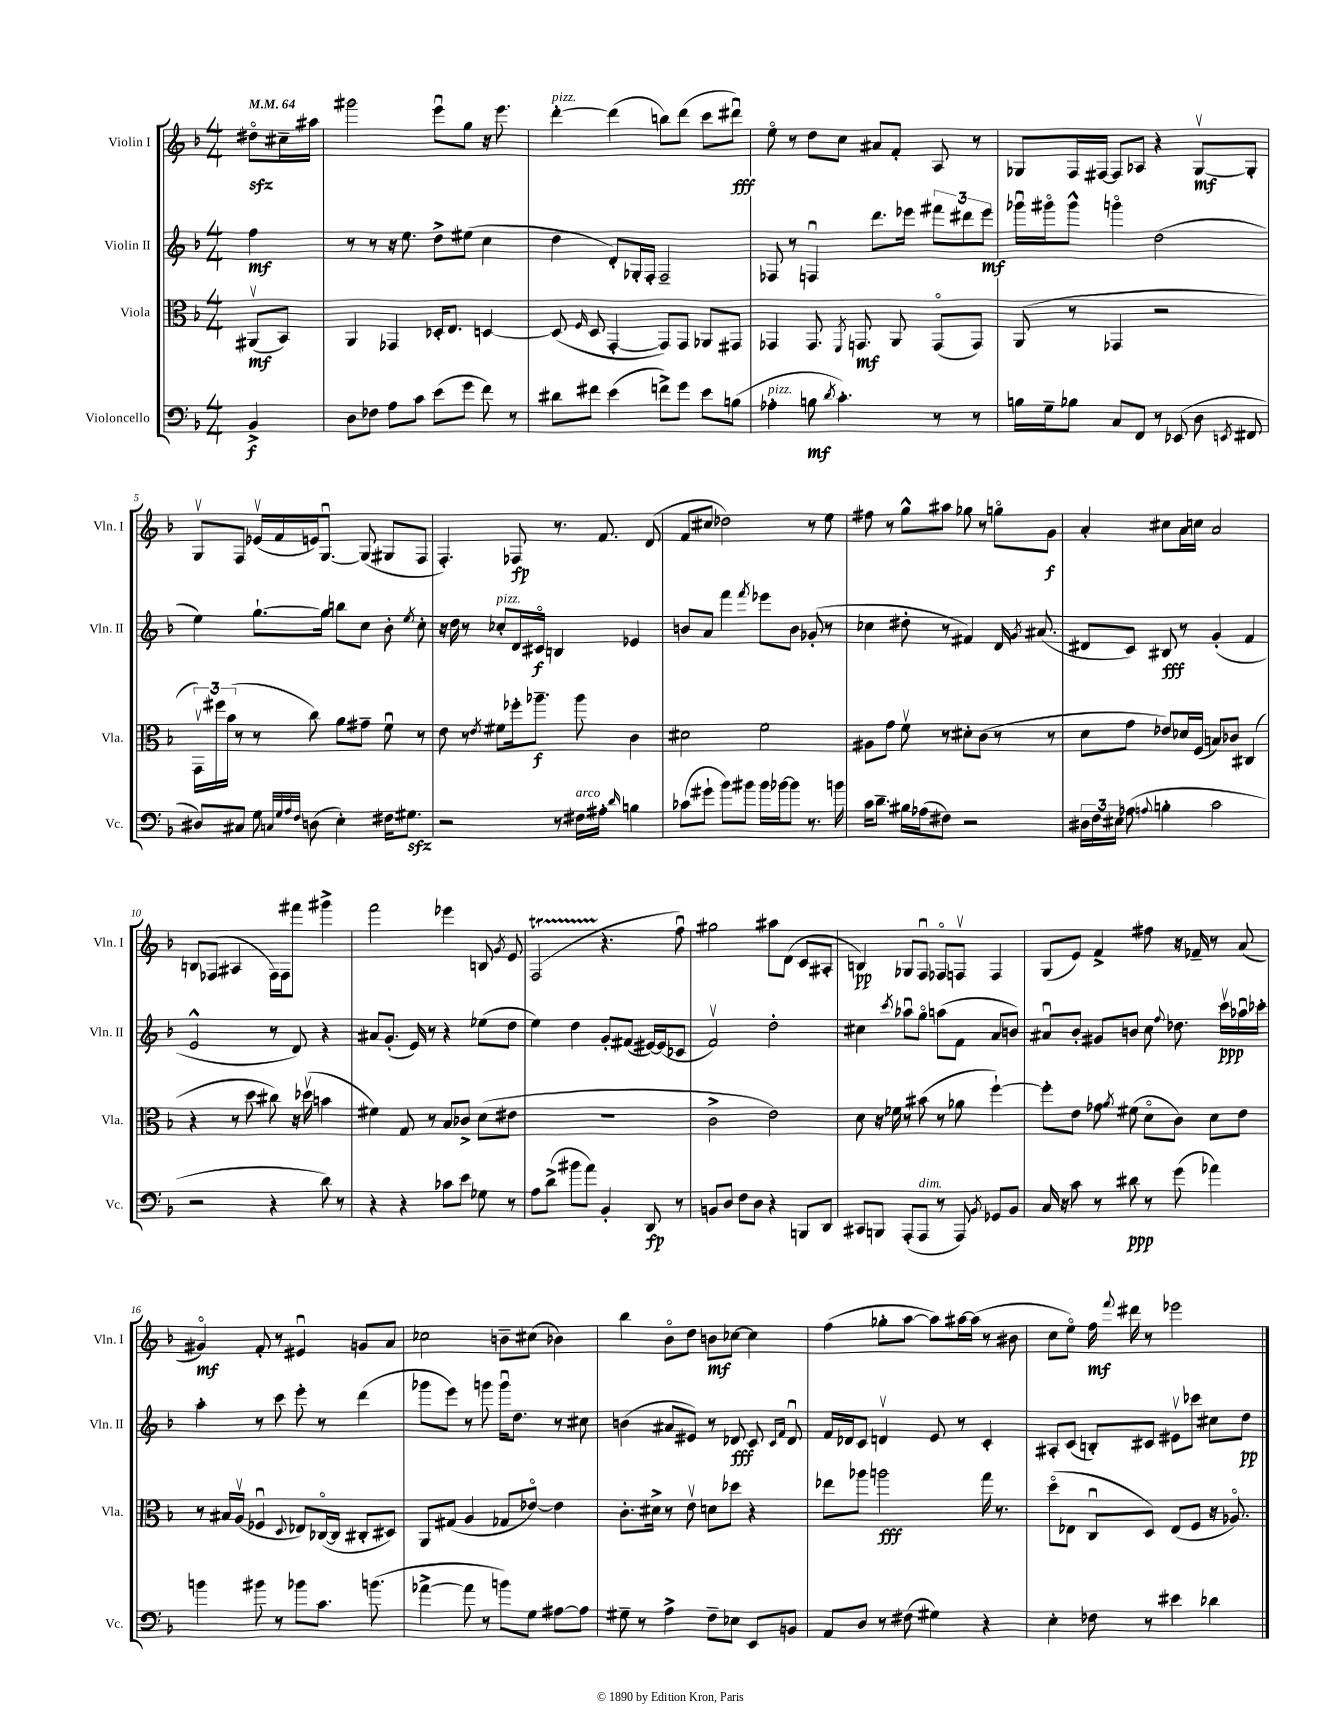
<<
\new StaffGroup <<
\new Staff = "s0" \with { instrumentName = "Violin I" shortInstrumentName = "Vln. I" } {
    \clef treble \key f \major \numericTimeSignature \time 4/4 \partial 4 \tempo 4 = 64
    \autoBeamOff dis''8[\flageolet\sfz cis''16-- ais''16] |
    gis'''2 e'''8[\downbow g''8] r16 e'''8. |
    d'''4~-.^\markup { \italic "pizz." } d'''4( b''8[) d'''8]( c'''8[ dis'''8]\downbow\fff) |
    e''8\flageolet r8 d''8[ c''8] ais'8[ f'8]-. a8 r8 |
    ges8[ f16 fis16]~ fis8[ aes8] r4 ges8[~\upbow\mf ges8]-. |
    g8[\upbow f8] ees'16[\upbow( f'16 e'16) g8.]~\downbow g8( gis8[ f8] |
    f4.-.) fes8\fp r8. f'8. d'8( |
    f'8[ cis''8] des''2) r8 e''8 |
    fis''8 r8 g''8[-^ ais''8] ges''8 r8 g''8[\flageolet g'8]\f |
    a'4-. cis''8[ a'16 c''16] a'2 |
    b8[ fes8]( ais4 fes16[) fes16 fis'''8] gis'''4-> |
    f'''2 ees'''4 b8 \acciaccatura { g'8 } e'8 |
    f2\startTrillSpan( r4.\stopTrillSpan f''8\downbow) |
    gis''2 ais''8[ d'8]( c'8[ ais8]-. |
    b4\pp) ges8[ f8]\downbow fes8[\flageolet f8]\upbow f4 |
    g8[( e'8]) f'4-> fis''8 r16 fes'16-- r8 a'8( |
    gis'4\flageolet\mf) f'8-. r8 eis'4\downbow g'8[ a'8] |
    ces''2 b'8[-- cis''8]( bes'4) |
    bes''4 bes'8[\flageolet d''8] b'8[\mf ces''8]~ ces''4 |
    f''4( ges''8[-. a''8]~ a''8[) ais''16~ ais''16]( r8 bis'8 |
    c''8[ e''8]\flageolet) f''16\mf \appoggiatura { f'''8 } dis'''16 r8 ees'''2 \bar "|." |
}
\new Staff = "s1" \with { instrumentName = "Violin II" shortInstrumentName = "Vln. II" } {
    \clef treble \key f \major \numericTimeSignature \time 4/4 \partial 4
    \autoBeamOff f''4\mf |
    r8 r8 r16 e''8. d''8[-> eis''8]( c''4 |
    d''4 d'8[-.) ges16-. f16]-. f2-- |
    fes8 r8 f4\downbow d'''8.[ ees'''16] \tuplet 3/2 { fis'''8[ dis'''8 ees'''8]\mf } |
    ges'''16[\downbow gis'''16\flageolet gis'''8]-^ g'''4\flageolet d''2( |
    e''4) g''8.[~-! g''16] b''8[ c''8] bes'8-. \acciaccatura { e''8 } c''8-. |
    r16 d''16 r8 ces''8[-.^\markup { \italic "pizz." } d'16 cis'16]\flageolet\f b4 ees'4 |
    b'8[ a'8] f'''4 \acciaccatura { f'''8 } ees'''8[ b'8] ges'8-.( r8 |
    ces''4 dis''8-. r8 fis'4) d'16 \acciaccatura { g'8 } ais'8.( |
    dis'8[ c'8]) bis8\fff r8 g'4-.( f'4 |
    e'2-^ r8 d'8) r4 |
    ais'8[ g'8.]-.( e'16) r8 r4 ees''8[( d''8] |
    e''4) d''4 g'8[-. fis'8]( eis'16[~) eis'16( ces'8] |
    f'2\upbow) d''2-. |
    cis''4 \acciaccatura { c'''8 } aes''8[\downbow g''8]\flageolet a''8[( f'8] a'8[ b'8]) |
    ais'8[\downbow bes'8]-. gis'8[ b'8] c''8 \appoggiatura { f''8 } des''8. c'''16[\upbow\ppp aes''16\downbow ces'''16]-. |
    a''4-. r8 c'''8 e'''8-. r8 d'''4( |
    ges'''8[ e'''8]) r8 g'''8 g'''16[\downbow d''8.] r8 cis''8 |
    b'4( ais'8[ eis'8]) r8 des'8\fff c'8 \grace { c'16[ f'16] } des'8\downbow |
    f'16[ des'16 c'8] d'4\upbow e'8 r8 c'4-. |
    ais8[-. c'8]( b8[-.) cis'8] eis'8[\upbow ces'''8] cis''8[ d''8]\pp \bar "|." |
}
\new Staff = "s2" \with { instrumentName = "Viola" shortInstrumentName = "Vla." } {
    \clef alto \key f \major \numericTimeSignature \time 4/4 \partial 4
    \autoBeamOff ais,8[\upbow\mf( bes,8]) |
    a,4 ges,4 des16[-. e8.] d4~ |
    d8( \grace { f16 } d8 g,4~-. g,8[) g,8] aes,8[ gis,8] |
    ges,4 ges,8. \acciaccatura { f,8 } g,8.\mf a,8 g,8[\flageolet( g,8]) |
    a,8( r8 ges,4 r2 |
    \tuplet 3/2 { g,16[\upbow) fis''16 bes'16]( } r8 r8 c''8) a'8[ gis'8]-- f'8\downbow r8 |
    e'8 r8 \acciaccatura { e'8 } fis'8[ fes''16-. aes''8.]--\f aes''8 c'4 |
    dis'2 f'2 |
    ais8[ g'8] f'8\upbow r8 dis'8[-. c'8]( r8 r8 |
    d'8[ g'8] ees'8[) des'16 f16]( b8[) ces'8] cis4( |
    r4 r8 d''8 cis''8) r16 des''16\upbow( b'4 |
    fis'4) g8 r8 bes8[ ces'8]-> d'8[( eis'8] |
    R1 |
    c'2-> e'2) |
    d'8 r16 fes'16 r8 bis'8( r8 aes'8 f''4~-!) |
    f''8[-. e'8] ges'8 \acciaccatura { a'8 } fis'8( d'8[\flageolet c'8]) d'8[ e'8] |
    r8 bis16[ a16]\upbow( fes4\downbow \appoggiatura { d8 } ees8[) ces16~\flageolet( ces16] cis8[-. dis8]) |
    a,8[ gis8]( a4 ges8[ ees'8]~\flageolet) ees'4 |
    c'8.[-. dis'16]-> r8 e'8\upbow d'8[ des''8] r4 |
    ees''8[ aes''8] a''2\fff g''16 r8. |
    d''8[\flageolet( ees8] c8[\downbow d8]) ees8[( f8] r16 aes8.\flageolet) \bar "|." |
}
\new Staff = "s3" \with { instrumentName = "Violoncello" shortInstrumentName = "Vc." } {
    \clef bass \key f \major \numericTimeSignature \time 4/4 \partial 4
    \autoBeamOff bes,4->\f |
    d8[ fes8] a8[ c'8] e'8[( g'8] f'8) r8 |
    dis'8[ fis'8] e'4( f'8[->) g'8] e'8[ b8]( |
    aes4-.^\markup { \italic "pizz." } b8\mf \acciaccatura { d'8 } c'4.-.) r8 r8 |
    b16[ g16-- bes8] c8[ f,8] r8 ees,8( d8 \acciaccatura { e,8 } fis,8 |
    dis8[) cis8] g8 \grace { c32[ g32 a32 f32] } d8( e4-.) fis16[ gis8.]\sfz |
    r2 r8 fis16[^\markup { \italic "arco" } ais16]-. \grace { d'16 } b4 |
    ces'8[( gis'8]-! bes'8[) bis'8] bis'16[ bes'16~ bes'8] r8. b'16 |
    c'16[ d'8.]-- bis16[ aes16( fis8]) r2 |
    \tuplet 3/2 { dis16[ f16 eis16] } aes8( \appoggiatura { a8 } b4-. c'2 |
    r2 r4 d'8) r8 |
    r4 r4 ces'8[ e'8] ges8 r8 |
    a8[ d'8]->( bis'8[ a'8]) bes,4-. d,8\fp r8 |
    b,8[ d8] f8[ d8] r4 b,,8[ d,8] |
    cis,8[ b,,8] a,,8[-.( a,,8]^\markup { \italic "dim." } r8 a,,8) \acciaccatura { bes,8 } ges,8[ bes,8] |
    c16 r16 c'8 r8 dis'8\ppp r8 g'8( aes'4) |
    b'4 bis'8 r8 bes'8[ c'8.] b'8.( |
    aes'4~-> aes'8 r8 b'8[) g8] ais8[~ ais8] |
    gis8-- r8 a4-> f8[-- ees8] e,8[ b,8] |
    a,8[ d8] r8 fis8( gis4) r4 |
    e4-. fes8 r8 eis'4 des'4 \bar "|." |
}
>>
>>
